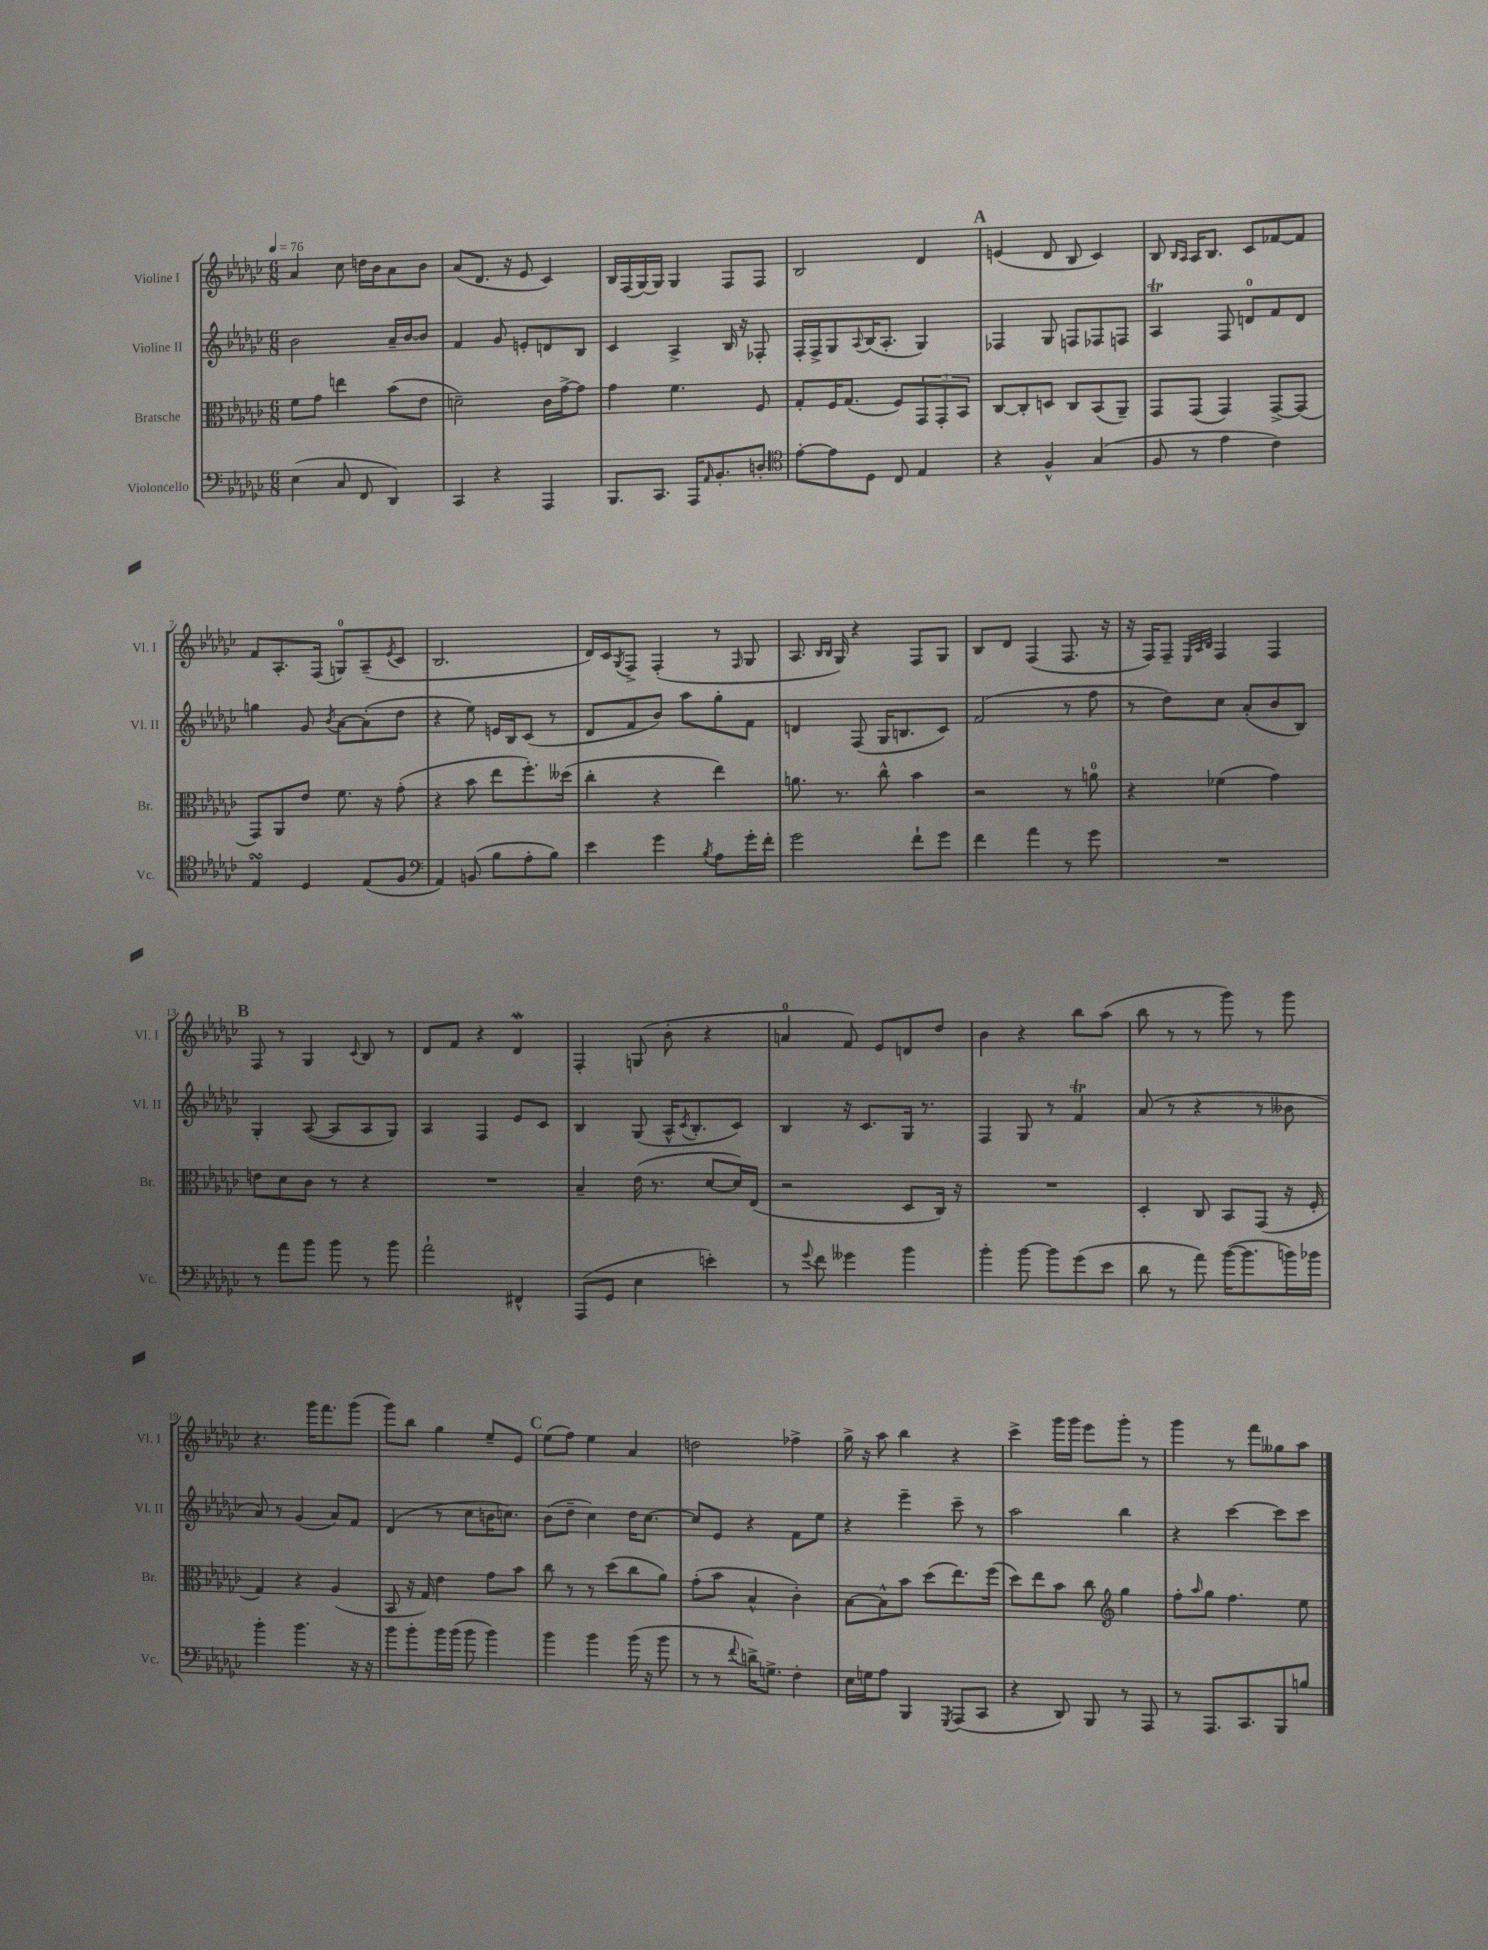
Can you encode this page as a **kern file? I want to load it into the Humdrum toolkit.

**kern	**kern	**kern	**kern
*staff4	*staff3	*staff2	*staff1
*clefF4	*clefC3	*clefG2	*clefG2
*k[b-e-a-d-g-c-]	*k[b-e-a-d-g-c-]	*k[b-e-a-d-g-c-]	*k[b-e-a-d-g-c-]
*M6/8	*M6/8	*M6/8	*M6/8
*MM76	*MM76	*MM76	*MM76
(4E-	8f	2b-	4a-
.	8g-	.	.
8C-	4ee	.	8cc-
8FF	.	.	16dd
.	.	.	16b-
4DD-)	(8b-	16a-~	8a-
.	.	[16b-	.
.	8e-	8b-]	8b-
=	=	=	=
4CC-	2d~)	4f	(8a-
.	.	.	8.d-
4r	.	8g-	.
.	.	.	16r
.	.	8e'	8e-
4AAA-	16c-	8d	4c-)
.	[16g-^	.	.
.	8g-]	8B-	.
=	=	=	=
8.BBB-	4g-	4c-	16B-
.	.	.	(16F
.	.	.	[16G-)
8.CC-	.	.	16G-]
.	4.f	4A-^	4G-
16AAA-	.	.	.
16qqAA-	.	.	.
8.BB-'	.	.	.
.	.	16B-	8F
.	.	16r	.
8D'	8F	8F-'	8F
=	=	=	=
*clefC4	*	*	*
[8e-'	8G-'	16F'	2B-
.	.	16F^	.
8e-]	16F	8G-	.
.	(8.G-	.	.
.	.	8qqA-	.
8D-	.	(16B-	.
.	.	8.A-'	.
8C-	8F)	.	.
4E-	12GG-	4G-)	4d-
.	12GG-'	.	.
.	12BB-	.	.
=	=	=	=
4r	[8C-	4F-	(4e
.	8C-']	.	.
4F^^	8D	8G-	8d-
.	8C-	8F	8B-
(4G-	(8BB-	8F-	4c-)
.	8AA-~)	8F	.
=	=	=	=
8F	8GG-	4A-	8B-
.	.	.	16qqB-
.	.	.	16qqA-
8r	(8GG-	.	16A-
.	.	.	8.B-
4e-	4GG-)	8F	.
.	.	8d	8c-
4c-)	[8GG-^	8f	[8f-
.	(8GG-]	8d	8f-]
=	=	=	=
4E-	8GG-)	4gg	8f
.	8AA-	.	8.A-'
4D-	8e-	8g-	.
.	.	.	(16F
.	.	8qb-	.
.	8.f	[8a-	8G)
(8E-	.	(8a-']	(8A-~
.	16r	.	.
.	.	.	8qe-
8F	(8g-'	8dd-	8c-
=	=	=	=
*clefF4	*	*	*
4AA-)	4r	4r	2.B-
(8BB	8b-	8ee-)	.
8B-	8ee-	16e	.
.	.	16B-	.
8A-'	8.ff')	(8c-	.
8B-)	.	8r	.
.	(16dd--	.	.
=	=	=	=
4e-	4cc-'	8d-	16d-)
.	.	.	16c-
.	.	.	8qG-
.	.	8f	8F^
4g-	4r	8b-)	(4F'
.	.	8aa-	.
8qB-	.	.	.
8A-	4ee-)	8gg-'	8r
.	.	.	16qqF
16g-'	.	8f	8G-
16f'	.	.	.
=	=	=	=
2g-	8.a	4d	8.A-
.	.	.	16qqB-
.	.	.	16qqB-
.	8.r	.	16G-)
.	.	(8F	4r
.	8cc-^^	16G-	.
.	.	8.B	.
8f`	4b-	.	8F
8g-	.	8c-)	8G-
=	=	=	=
4f	2r	(2f	8B-
.	.	.	8d-
4a-	.	.	(4F
8r	8r	8r	8.F
8g-	8a	8ff	.
.	.	.	16r
=	=	=	=
2.r	4r	8r	16r
.	.	.	16F)
.	.	8dd-)	8F~
.	.	.	32qqE-
.	.	.	32qqA-
.	.	.	32qqB-
.	(4f-	8cc-	4F
.	.	(8a-'	.
.	4g-)	8b-	4F
.	.	8B-)	.
=	=	=	=
8r	8e	4G-'	8F
8a-	8d-	.	8r
8b-	8c-	([8A-	4G-
8b-	8r	8A-]	.
.	.	.	8qqc-
8r	4r	8A-	8B-
8b-	.	8G-)	8r
=	=	=	=
2a-`	2.r	4A-	8d-
.	.	.	8f
.	.	4F	4r
4FF#^^	.	8e-	4d-
.	.	8c-	.
=	=	=	=
(8AAA-	4B-~	4B-	4F'
8GG-	.	.	.
4E-	(16e-	(8G-	(8G
.	8.r	.	.
.	.	16A-^^	8b-'
.	.	8qc-	.
.	.	8.B-'	.
4e')	[8d-	.	4r
.	16d-])	8c-)	.
.	(16E-	.	.
=	=	=	=
8r	2r	4B-	4a
8qqg-	.	.	.
8f	.	.	.
4g--	.	16r	8f)
.	.	8.c-	.
.	.	.	8e-
4b-	8D-	16G-	8d
.	.	8.r	.
.	16C-)	.	8dd-
.	16r	.	.
=	=	=	=
4b-'	2.r	4F	4b-
[8b-	.	8G-	4r
8b-]	.	8r	.
(8g-	.	4f	8bb-
8e-	.	.	(8aa-
=	=	=	=
8d-	4D-'	(8a-	8bb-
8r	.	8r	8r
8a-)	8C-	4r	8r
([16b-	8BB-	.	8ggg-)
8.b-]	.	.	.
.	(8GG-	8r	8r
16b)	16r	8b--	8ggg-
16b-	16F'	.	.
=	=	=	=
4b-'	4G-)	8a-)	4.r
.	.	8r	.
4.b-	4r	(4g-	.
.	.	.	16ggg-
.	.	.	8.fff
.	(4A-	8a-)	.
16r	.	8f	(8ggg-
16r	.	.	.
=	=	=	=
8b-	8BB-	(4d-	8ggg-)
8b-'	16r	.	8bb-
.	16G-)	.	.
16b-	4e-	8r	4gg-
(16b-	.	.	.
8b-	.	8cc-	.
4b-)	8g-	16b	8ee-~
.	.	8.cc)	.
.	8b-	.	8e-
=	=	=	=
4b-	8cc-	(8b-	(8ee-
.	8r	8dd-~	8ff)
4b-	8r	4cc-)	4ee-
.	(8dd-	.	.
(16b-	8cc-	16dd-	4a-
16r	.	[8.cc-	.
8b-	8a-)	.	.
=	=	=	=
8r	(8g-'	8cc-]	2dd
8r	8b-	8e-	.
8qqf	.	.	.
16d^)	4B-^^	4r	.
8.G^	.	.	.
4F'	4c-')	8f	4ff-^
.	.	8ee-	.
=	=	=	=
16E-	[8B-	4r	16gg-^
16G	.	.	16r
8A-	8B-^^]	.	8aa-
4BBB-	8b-	4eee-~	4bb-
.	(8dd-	.	.
8qGGG-	.	.	.
(8AAA-	8.ee-)	8ccc-~	4r
8CC-	.	8r	.
.	(16ff	.	.
=	=	=	=
4r	8dd-)	2aa-	4ccc-^
.	8ee-	.	.
8DD-)	8b-	.	16ggg-
.	.	.	16ggg-
8BBB-	8cc-	.	8eee-
*	*clefG2	*	*
8r	4gg-	4bb-	8ggg-'
8AAA-	.	.	8r
=	=	=	=
8r	8ff'	4r	4ggg-
.	16qqaa-	.	.
8.AAA-	8gg-	.	.
.	4.ff	[4ccc-	8r
8.CC-	.	.	.
.	.	.	8fff
8BBB-	.	8ccc-]	8gg--
8B	8ee-	8ccc-	8aa-
==	==	==	==
*-	*-	*-	*-
